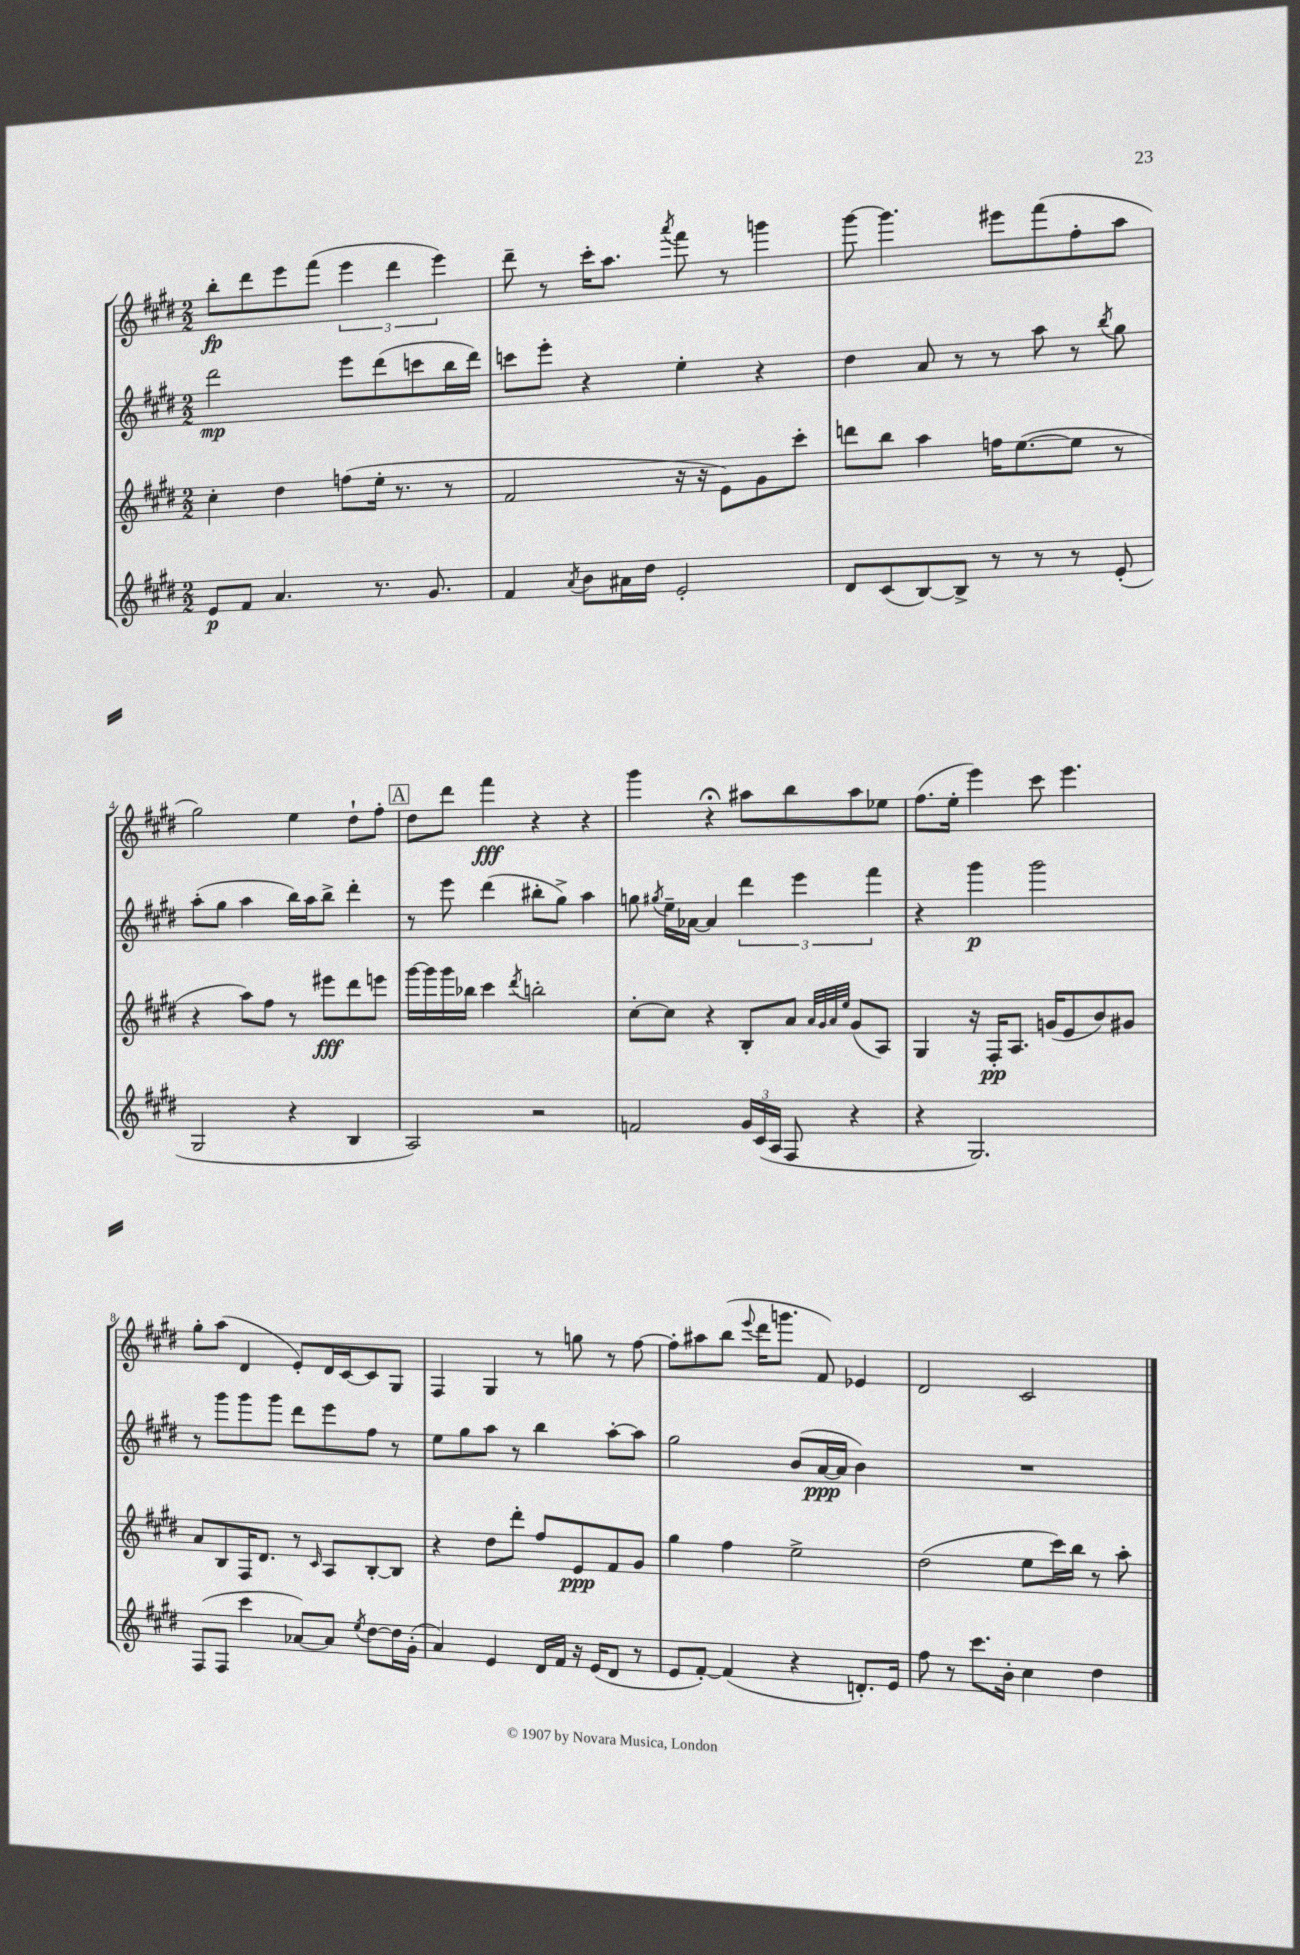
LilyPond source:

<<
\new StaffGroup <<
\new Staff = "s0" {
    \clef treble \key e \major \numericTimeSignature \time 2/2
    \autoBeamOff b''8[-.\fp dis'''8 e'''8 fis'''8]( \tuplet 3/2 { e'''4 dis'''4 e'''4) } |
    dis'''8-- r8 cis'''16[-. a''8.] \acciaccatura { a'''8 } fis'''8 r8 g'''4 |
    gis'''8~ gis'''4. eis'''8[ fis'''8( fis''8-. a''8] |
    gis''2) e''4 dis''8[-! fis''8]-. |
    \mark \markup { \box "A" } dis''8[ dis'''8] fis'''4\fff r4 r4 |
    gis'''4 r4\fermata ais''8[ b''8 ais''8 ees''8] |
    fis''8.[( e''16]-. e'''4) cis'''8 e'''4. |
    gis''8[-. a''8]( dis'4 e'8[-.) dis'16 cis'16~ cis'8 gis8] |
    fis4 gis4 r8 g''8 r8 fis''8~ |
    fis''8[-. ais''8 b''8]( \appoggiatura { e'''8 } dis'''16[ g'''8.] fis'8) ees'4 |
    dis'2 cis'2 \bar "|." |
}
\new Staff = "s1" {
    \clef treble \key e \major \numericTimeSignature \time 2/2
    \autoBeamOff dis'''2\mp e'''8[ dis'''8( c'''8 b''16 dis'''16]) |
    c'''8[ e'''8]-. r4 e''4-. r4 |
    dis''4 a'8 r8 r8 a''8 r8 \acciaccatura { b''8 } gis''8 |
    a''8[-.( gis''8] a''4 b''16[) a''16 b''8]-> dis'''4-. |
    \mark \markup { \box "A" } r8 e'''8 dis'''4( bis''8[-. gis''8]->) a''4 |
    g''8 \acciaccatura { gis''8 } e''16[-- aes'16]~ aes'4 \tuplet 3/2 { dis'''4 e'''4 fis'''4 } |
    r4 gis'''4\p gis'''2 |
    r8 gis'''8[ gis'''8 gis'''8] dis'''8[ e'''8 fis''8] r8 |
    e''8[ gis''8 a''8] r8 b''4 a''8[~-. a''8] |
    gis''2 b'8[( a'16~\ppp a'16] b'4) |
    R1 \bar "|." |
}
\new Staff = "s2" {
    \clef treble \key e \major \numericTimeSignature \time 2/2
    \autoBeamOff cis''4-. dis''4 f''8[( e''16]-. r8. r8 |
    fis'2 r16 r16 e'8[) gis'8 cis'''8]-. |
    d'''8[ b''8] a''4 f''16[ e''8.~( e''8] r8 |
    r4 a''8[) fis''8] r8 eis'''8[\fff dis'''8 e'''8] |
    \mark \markup { \box "A" } gis'''16[~ gis'''16 gis'''16 bes''16] cis'''4 \acciaccatura { dis'''8 } b''2-. |
    cis''8[~-. cis''8] r4 b8[-. a'8] \grace { a'32[ gis'32 a'32 e''32] } gis'8[( a8]) |
    gis4 r16 fis16[-.\pp a8.] g'16[( e'8 b'8) gis'8] |
    a'8[ b8 fis16 dis'8.] r8 \grace { cis'16 } a8[ b8~-. b8] |
    r4 dis''8[ dis'''8]-. fis''8[ e'8\ppp fis'8 gis'8] |
    gis''4 fis''4 e''2-> |
    dis''2( e''8[ cis'''16) b''16] r8 a''8-. \bar "|." |
}
\new Staff = "s3" {
    \clef treble \key e \major \numericTimeSignature \time 2/2
    \autoBeamOff e'8[\p fis'8] a'4. r8. gis'8. |
    fis'4 \acciaccatura { a'8 } b'8[ ais'16 dis''16] e'2-. |
    dis'8[ cis'8( b8~) b8]-> r8 r8 r8 e'8-.( |
    gis2 r4 b4 |
    \mark \markup { \box "A" } a2) r2 |
    f'2 \tuplet 3/2 { gis'16[ cis'16( a16] } fis8 r4 |
    r4 gis2.) |
    fis8[( fis8] cis'''4 aes'8[~) aes'8] \acciaccatura { e''8 } dis''8[~ dis''16 gis'16]-.( |
    a'4) e'4 dis'16[ fis'16] r16 e'16[( dis'8] r8 |
    e'8[ fis'8]~-.) fis'4( r4 d'8.[-.) e'16] |
    fis''8 r8 cis'''8.[ b'16]-. cis''4 dis''4 \bar "|." |
}
>>
>>
